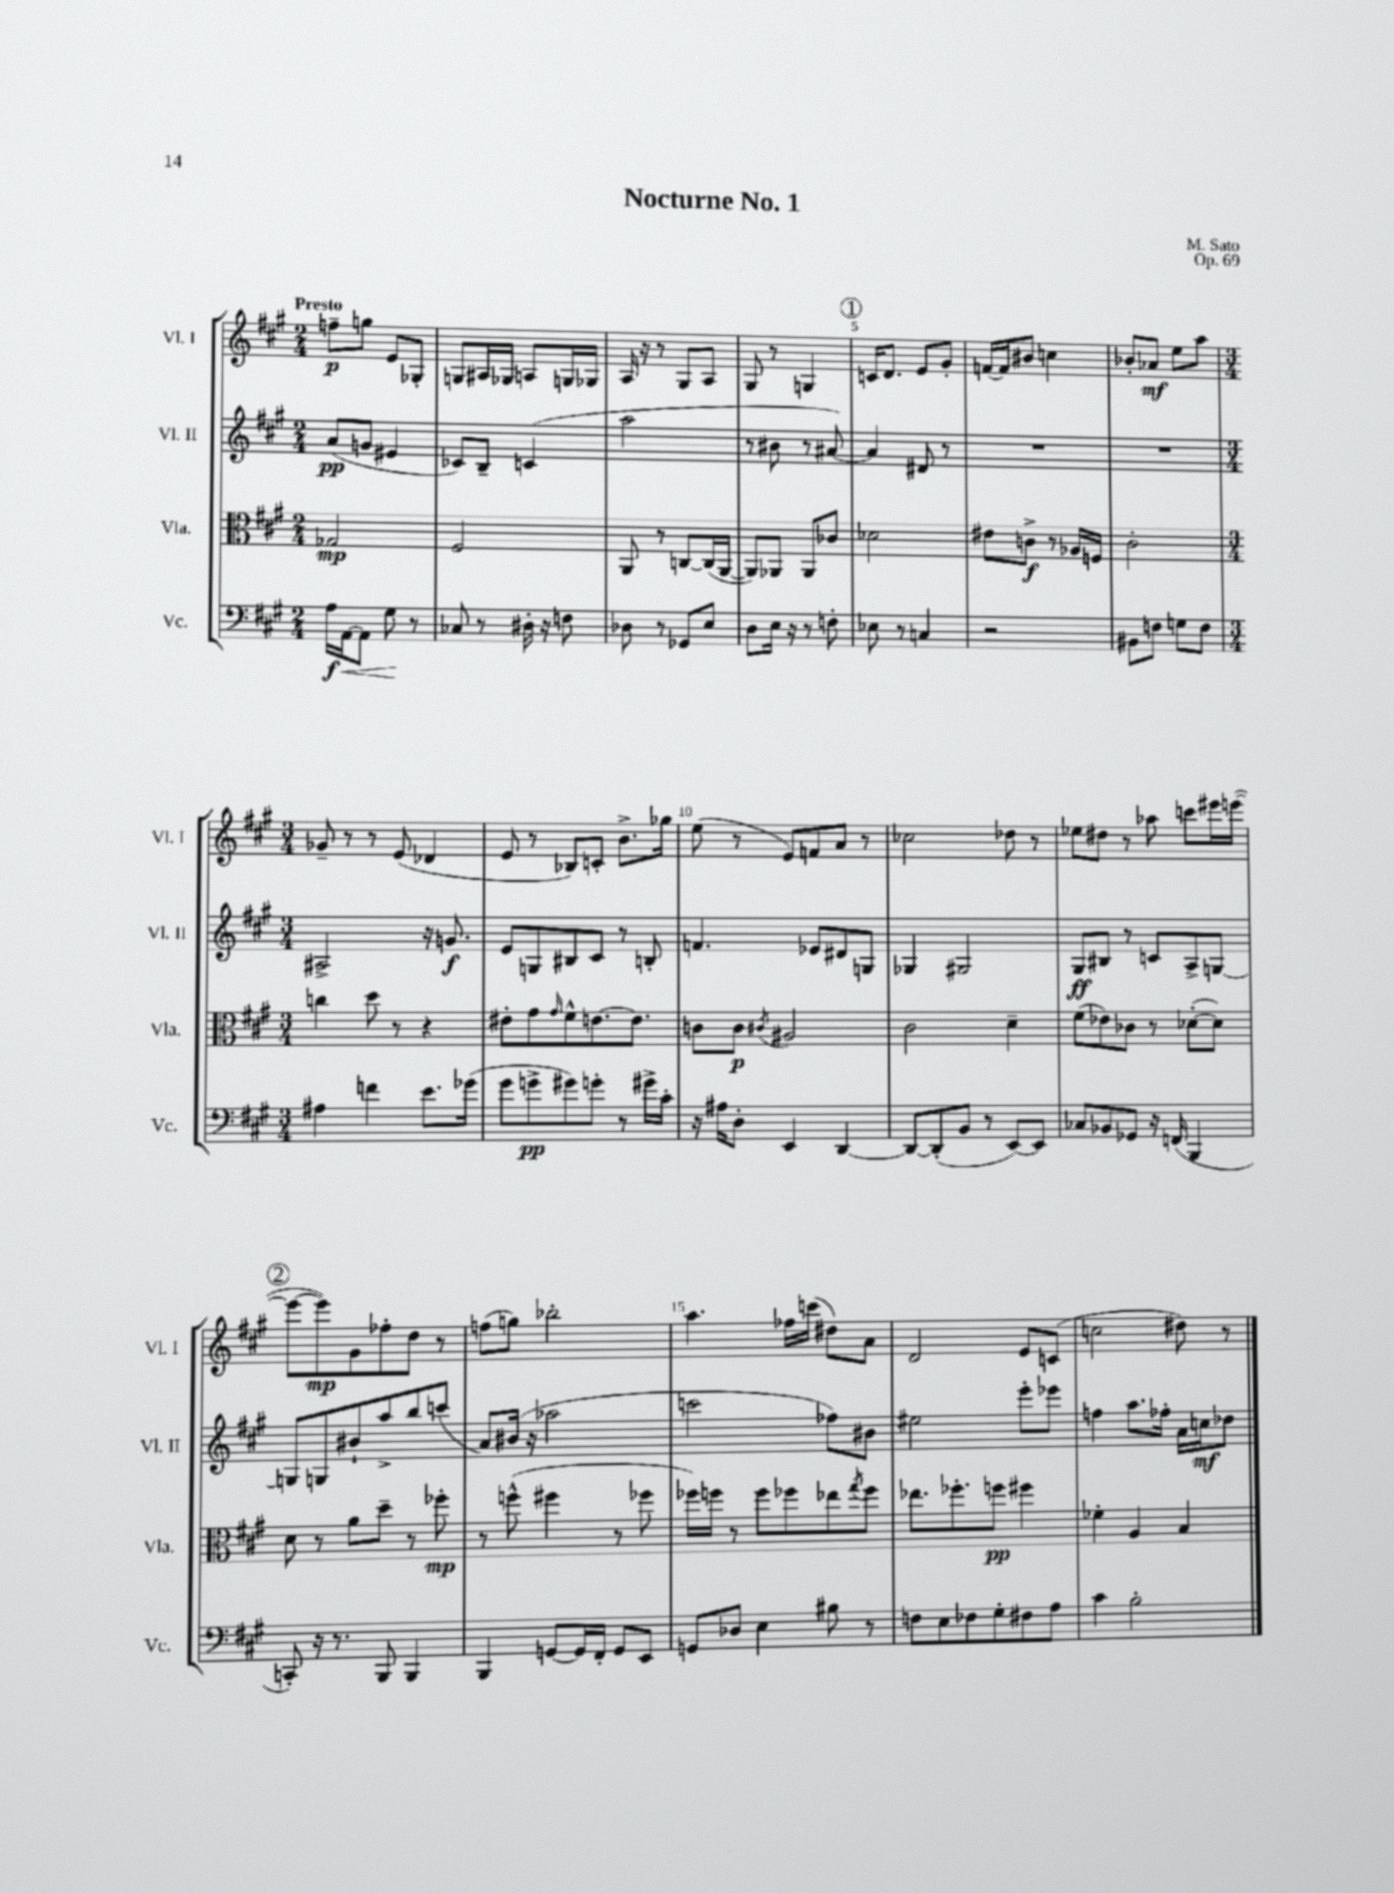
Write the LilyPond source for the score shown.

\header { title = "Nocturne No. 1" composer = "M. Sato" opus = "Op. 69" }
<<
\new StaffGroup <<
\new Staff = "s0" \with { instrumentName = "Vl. I" shortInstrumentName = "Vl. I" } {
    \clef treble \key a \major \numericTimeSignature \time 2/4 \tempo "Presto"
    f''8--\p g''8 e'8 ges8-. |
    g8 ais16 ges16 a8 g16 ges16 |
    a16 r16 r8 gis8 a8 |
    gis8 r8 g4 |
    \mark \markup { \circle "1" } c'16 d'8. e'8 gis'8-. |
    f'16~ f'16 bis'8 c''4 |
    bes'8-. aes'8\mf e''8 a''8 |
    \numericTimeSignature \time 3/4 ges'8-- r8 r8 e'8( des'4 |
    e'8 r8 bes8) c'8-. b'8.-> ges''16 |
    e''8( r8 e'8) f'8 a'8 r8 |
    ces''2 des''8 r8 |
    ees''8 dis''8 r8 aes''8 c'''8 eis'''16 e'''16~( |
    \mark \markup { \circle "2" } e'''8~ e'''8\mp) gis'8 fes''8-. d''8 r8 |
    f''8( g''8) bes''2-. |
    a''4. fes''16 c'''16( dis''8) a'8 |
    d'2 e'8 c'8( |
    c''2 dis''8) r8 \bar "|." |
}
\new Staff = "s1" \with { instrumentName = "Vl. II" shortInstrumentName = "Vl. II" } {
    \clef treble \key a \major \numericTimeSignature \time 2/4
    a'8\pp( g'8 eis'4 |
    ces'8) b8-- c'4( |
    a''2 |
    r8 bis'8 r8 ais'8~) |
    \mark \markup { \circle "1" } ais'4 dis'8 r8 |
    R2 |
    R2 |
    \numericTimeSignature \time 3/4 ais2-> r16 g'8.\f |
    e'8 g8 bis8 cis'8 r8 b8-. |
    f'4. ees'8 dis'8 g8 |
    ges4 gis2 |
    gis8\ff bis8 r8 c'8 a8-> g8~ |
    \mark \markup { \circle "2" } g8 g8 bis'8-! a''8-> b''8 c'''8( |
    a'8) bis'16( r16 aes''2 |
    c'''2 fes''8) bis'8 |
    eis''2 e'''8-. ees'''8 |
    f''4 a''8. fes''16-. a'16 c''16\mf des''8 \bar "|." |
}
\new Staff = "s2" \with { instrumentName = "Vla." shortInstrumentName = "Vla." } {
    \clef alto \key a \major \numericTimeSignature \time 2/4
    ges2\mp |
    fis2 |
    a,8 r8 c8~ c16( a,16~ |
    a,8) aes,8 aes,8 ces'8 |
    \mark \markup { \circle "1" } des'2 |
    eis'8 c'8->\f r8 aes16 f16 |
    cis'2-. |
    \numericTimeSignature \time 3/4 c''4 d''8 r8 r4 |
    eis'8-. gis'8 \grace { gis'16 } fis'8-^ e'8.~ e'8. |
    c'8 c'8\p \acciaccatura { cis'8 } ais2 |
    cis'2 d'4-- |
    fis'8( ees'8) ces'8 r8 des'8~-.( des'8) |
    \mark \markup { \circle "2" } d'8 r8 a'8 d''8-- r8 fes''8-.\mp |
    r8 f''8-^( fis''4 r8 fes''8 |
    fes''16) f''16 r8 f''8 fes''8 ees''8 \acciaccatura { gis''8 } fes''8 |
    ees''8. fes''8.-. f''8\pp fis''4 |
    fes'4-. a4 b4 \bar "|." |
}
\new Staff = "s3" \with { instrumentName = "Vc." shortInstrumentName = "Vc." } {
    \clef bass \key a \major \numericTimeSignature \time 2/4
    a16\f a,16~\< a,8 gis8\! r8 |
    ces8 r8 dis16-. r16 f8 |
    des8 r8 ges,8 e8 |
    d8 e16 r16 r8 f8-. |
    \mark \markup { \circle "1" } ees8 r8 c4 |
    r2 |
    bis,8 f8 g8 f8 |
    \numericTimeSignature \time 3/4 ais4 f'4 e'8. ges'16( |
    gis'8 g'8->\pp gis'8) g'8-. r8 gis'16-> cis'16-. |
    r16 ais16 d8-. e,4 d,4~ |
    d,8~ d,8-.( b,8 r8 e,8~) e,8 |
    ces8 bes,8 ges,8 r16 f,16( b,,4 |
    \mark \markup { \circle "2" } c,8-.) r16 r8. b,,8 b,,4 |
    b,,4 g,8~ g,16 fis,16-. g,8 e,8 |
    g,8 des8 e4 bis8 r8 |
    f8 e8 fes8 gis8-. fis8 a8 |
    cis'4 b2-. \bar "|." |
}
>>
>>
\layout { \context { \Score \override BarNumber.break-visibility = ##(#f #t #t) barNumberVisibility = #(every-nth-bar-number-visible 5) } }
